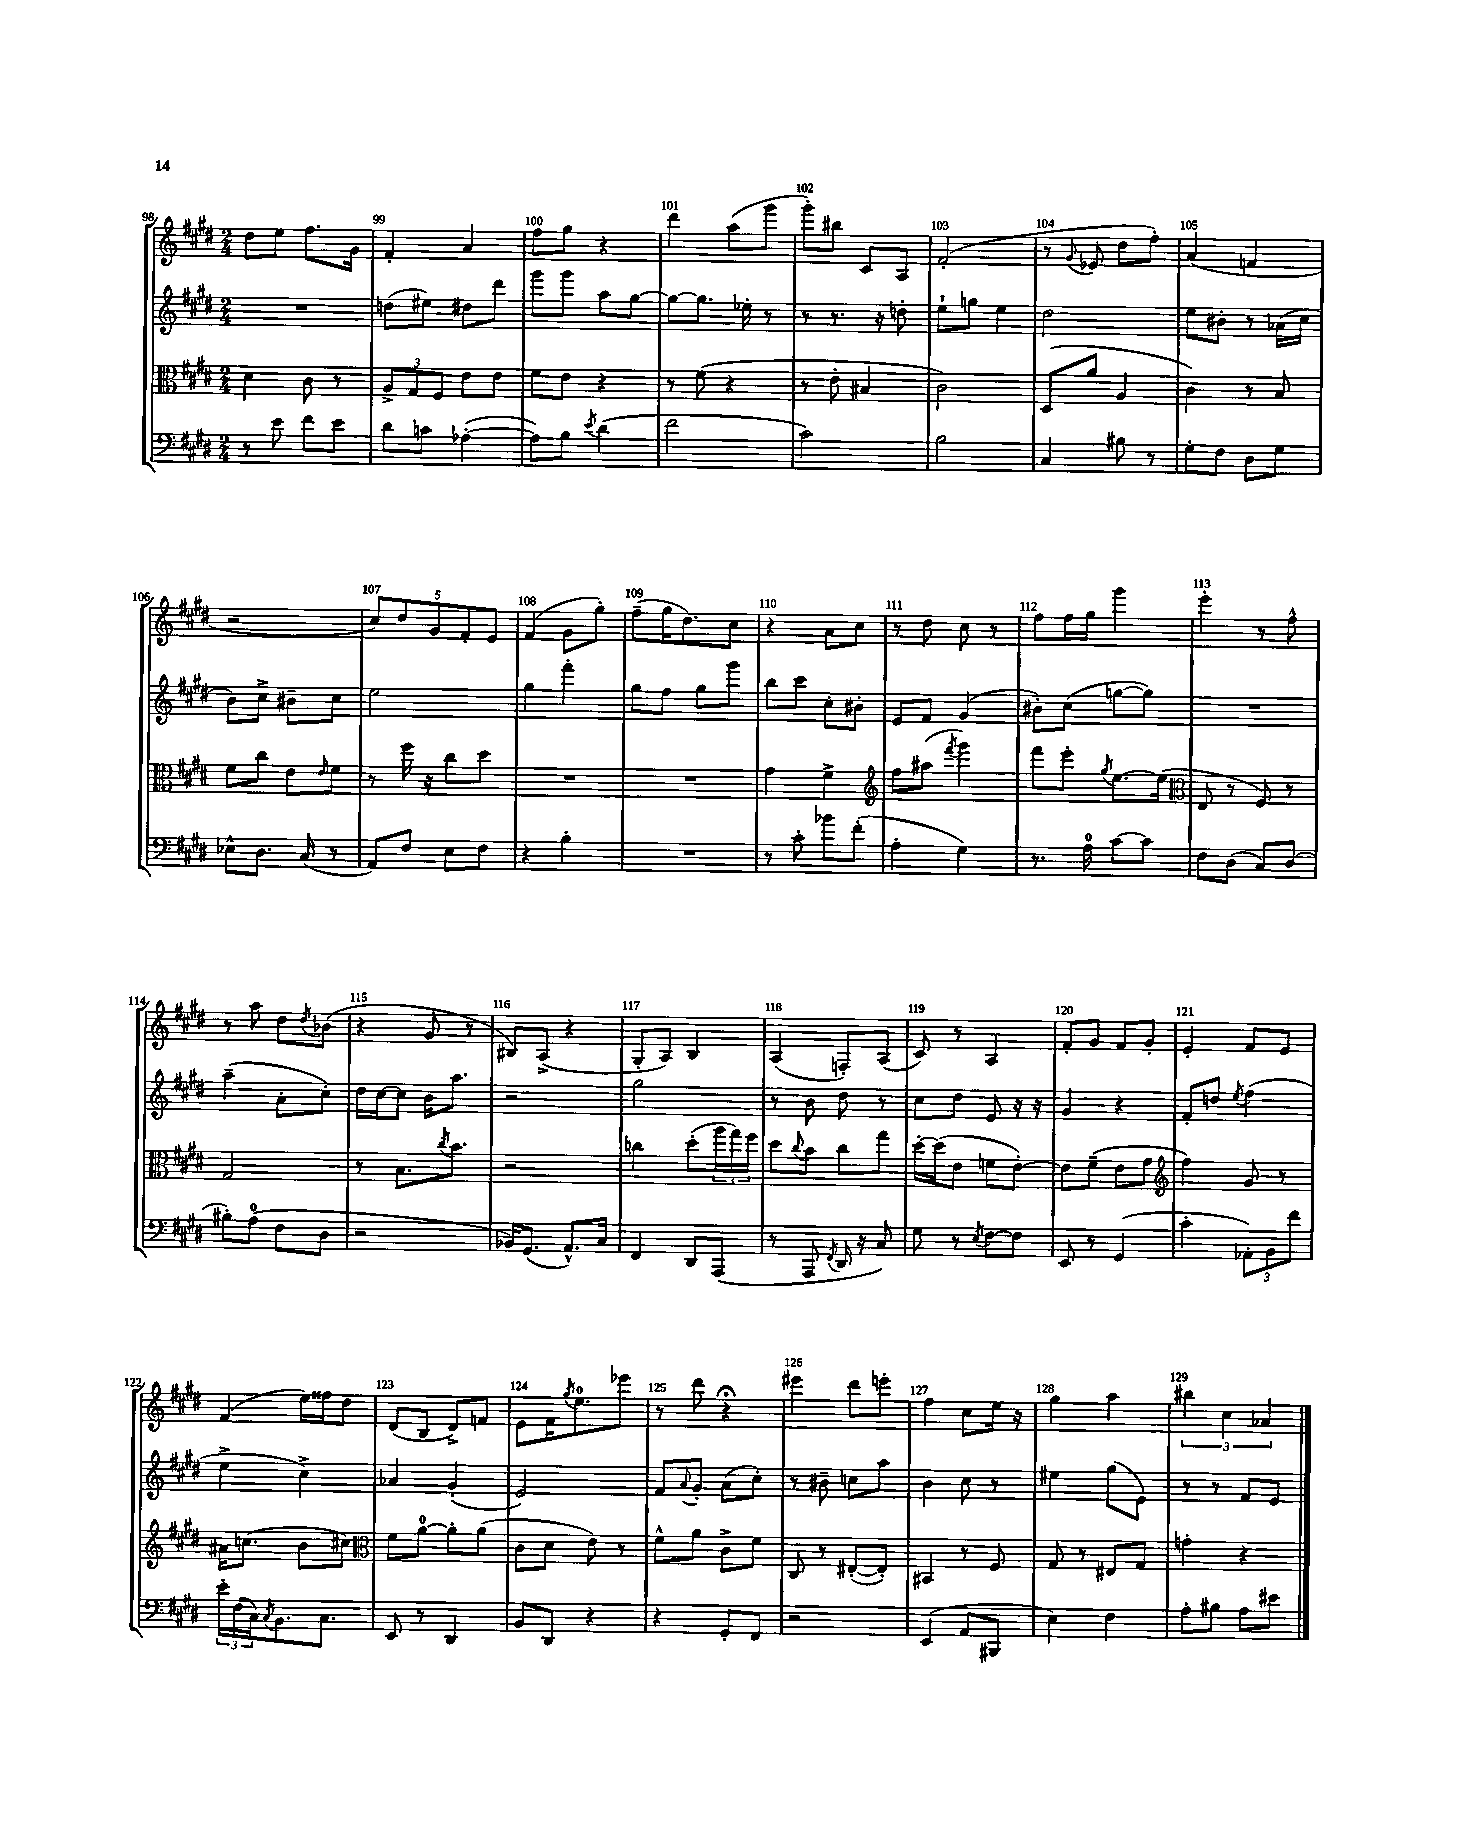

**kern	**kern	**kern	**kern
*part4	*part3	*part2	*part1
*staff4	*staff3	*staff2	*staff1
*clefF4	*clefC3	*clefG2	*clefG2
*k[f#c#g#d#]	*k[f#c#g#d#]	*k[f#c#g#d#]	*k[f#c#g#d#]
*M2/4	*M2/4	*M2/4	*M2/4
=98	=98	=98	=98
8r	4d#\	2r	8dd#\L
8e\	.	.	8ee\J
8f#\L	8c#\	.	8.ff#\L
8e\J	8r	.	.
.	.	.	16g#\Jk
=99	=99	=99	=99
8d#\L	12A^/L	(8ddn\L	4f#'/
.	12G#/	.	.
8cn\J	.	8ee#X\J)	.
.	12F#/J	.	.
([4A-X'\	8e\L	8dd#X\L	4a/
.	8e\J	8ddd#\J	.
=100	=100	=100	=100
8A-\L])	8f#\L	8ggg#\L	8ff#\L
8B\J	8e\J	8ggg#\J	8gg#\J
8qe/	.	.	.
(4d#\	4r	8aa\L	4r
.	.	[8gg#\J	.
=101	=101	=101	=101
2f#\	8r	8gg#\L_	4ddd#\
.	(8f#\	8.gg#\J]	.
.	4r	.	(8aa\L
.	.	16ee-X'\	.
.	.	8r	8ggg#\J
=102	=102	=102	=102
2c#\)	8r	8r	8ggg#'\L)
.	8e'\	8.r	8bb#X\J
.	4B#X/	.	8c#/L
.	.	16r	.
.	.	8ddn'\	8A/J
=103	=103	=103	=103
2B\	2c#\)	8ee`\L	(2f#'/
.	.	8ggn\J	.
.	.	4ee\	.
=104	=104	=104	=104
4C#/	(8D#/L	2dd#\	8r
.	.	.	8qqg#/
.	8a/J	.	8e-X/
8B#X\	4A/	.	8dd#\L
8r	.	.	8ff#'\J)
=105	=105	=105	=105
8G#'\L	4c#\)	8ee\L	(4a/
8F#\J	.	8b#X'\J	.
8D#\L	8r	8r	4fn/
8G#\J	8B/	(16a-X\LL	.
.	.	16cc#\JJ	.
!!LO:LB:g=z
=106	=106	=106	=106
8E-X^^\L	8f#\L	8b\L)	2r
8.D#\J	8cc#\J	8cc#^\J	.
.	8e\L	8b#X~\L	.
(16C#/	.	.	.
.	16qqe/	.	.
8r	8f#\J	8cc#\J	.
=107	=107	=107	=107
8AA/L)	8r	2ee\	10cc#/L)
.	.	.	10dd#/
8F#/J	16ff#\	.	.
.	16r	.	.
.	.	.	10g#/
8E\L	8cc#\L	.	.
.	.	.	10f#'/
8F#\J	8dd#\J	.	.
.	.	.	10e/J
=108	=108	=108	=108
4r	2r	4gg#\	(4f#/
4B'\	.	4fff#'\	8g#\L
.	.	.	8gg#'\J)
=109	=109	=109	=109
2r	2r	8gg#\L	(8ff#~\L
.	.	8ff#\J	16gg#\K
.	.	.	8.dd#\)
.	.	8gg#\L	.
.	.	8ggg#\J	8cc#\J
=110	=110	=110	=110
8r	4g#\	8bb\L	4r
8c#'\	.	8ccc#\J	.
8b-X\L	4f#^\	8cc#'\L	8a\L
(8f#'\J	.	8b#X'\J	8cc#\J
=111	=111	=111	=111
*	*clefG2	*	*
4A'\	8ff#\L	8e/L	8r
.	(8aa#X\J	8f#/J	8dd#\
.	8qfff#/	.	.
4G#\)	4ggg#\)	(4g#/	8cc#\
.	.	.	8r
=112	=112	=112	=112
8.r	8fff#\L	8b#X'\L)	8ff#\L
.	8eee'\J	(8cc#\J	16ff#\L
16A\	.	.	16gg#\JJ
.	8qgg#/	.	.
[8c#\L	[8.ee\L	[8ggn\L	4ggg#\
8c#\J]	.	8gg\J])	.
.	(16ee\Jk]	.	.
=113	=113	=113	=113
*	*clefC3	*	*
8F#\L	8E/	2r	4eee'\
(8D#\J	8r	.	.
8C#/L)	8F#/)	.	8r
(8D#/J	8r	.	8ff#^^\
!!LO:LB:g=z
=114	=114	=114	=114
8B#X'\L)	2G#/	(4aa~\	8r
(8A\J	.	.	8aa\
8F#\L	.	8a'\L	8dd#\L
.	.	.	8qdd#/
8D#\J	.	8cc#'\J)	(8b-X\J
=115	=115	=115	=115
2r	8r	16dd#\LL	4r
.	.	[16cc#\J	.
.	8.B\L	8cc#\J]	.
.	.	16b\KL	8g#/
.	8qcc#/	.	.
.	8.b\J	8.aa\J	.
.	.	.	8r
=116	=116	=116	=116
16BB-X/KL)	2r	2r	8B#X/L)
(8.GG#/J	.	.	.
.	.	.	(8A^/J
8.AA^^/L)	.	.	4r
16C#/Jk	.	.	.
=117	=117	=117	=117
4FF#/	4ccn\	2gg#\	8G#'/L
.	.	.	8A/J)
8DD#/L	(8dd#'\L	.	4B/
(8AAA/J	24aa\L	.	.
.	24gg#\)	.	.
.	24ff#\JJ	.	.
=118	=118	=118	=118
8r	8dd#\L	8r	(4A/
.	8qqcc#/	.	.
8AAA/	8b\J	8b\	.
8qFF#/	.	.	.
16DD#/	8cc#\L	8dd#\	8Fn'/L)
16r	.	.	.
8C#/)	8gg#\J	8r	(8A/J
=119	=119	=119	=119
8G#\	[16dd#'\LL	8cc#\L	8c#/)
.	(16dd#\J]	.	.
8r	8e\J	8dd#\J	8r
8qE/	.	.	.
[8F#\L	8fn\L	8e/	4A/
8F#\J]	[8e'\J)	16r	.
.	.	16r	.
=120	=120	=120	=120
8EE/	8e\L]	4g#/	8f#'/L
8r	(8f#~\J	.	8g#/J
(4GG#/	8e\L	4r	8f#/L
.	8g#\J	.	8g#'/J
=121	=121	=121	=121
*	*clefG2	*	*
4c#'\	4ff#\)	8f#'/L	4e'/
.	.	8ddn/J	.
.	.	8qee/	.
12AA-X'\L)	8g#/	(4ff#\	8f#/L
12BB\	.	.	.
.	8r	.	8e/J
12f#\J	.	.	.
!!LO:LB:g=z
=122	=122	=122	=122
24e'\LL	16a#X\KL	4ee^\	(4f#/
(24F#\	.	.	.
.	(8.ccn\J	.	.
24C#\J)	.	.	.
8qC#/	.	.	.
8.BB\	.	.	.
.	8b\L	4cc#^\)	16ee\LL)
8.C#\J	.	.	16ff##X\J
.	8cc#X\J)	.	8dd#\J
=123	=123	=123	=123
*	*clefC3	*	*
8EE/	8f#\L	4a-X/	(8d#/L
8r	[8a\J	.	8B/J
4DD#/	8a'\L]	(4g#'/	8d#^/L)
.	(8a\J	.	8fn/J
=124	=124	=124	=124
8BB/L	8c#\L	2e/)	8e\L
8DD#/J	8d#\J	.	16f#\K
.	.	.	8qgg#/
.	.	.	8.ee\
4r	8e\)	.	.
.	8r	.	8eee-X\J
=125	=125	=125	=125
4r	8f#^^\L	8f#/L	8r
.	.	8qqa/	.
.	8a\J	8g#'/J	8ddd#\
8GG#'/L	8c#^\L	(8a\L	4r;<
8FF#/J	8f#\J	8cc#'\J)	.
=126	=126	=126	=126
2r	8C#/	8r	4eee#X\
.	8r	8b#X~\	.
.	([8E#X'/L	8ccn\L	8ddd#\L
.	8E#'/J])	8aa\J	8eeen'\J
=127	=127	=127	=127
(4EE/	4BB#X/	4b\	4ff#\
8AA/L	8r	8cc#\	8cc#\L
8BBB#X/J	8F#/	8r	16ee\Jk
.	.	.	16r
=128	=128	=128	=128
4E\)	8G#/	4ee#X\	4gg#\
.	8r	.	.
4F#\	8E#X/L	(8gg#\L	4aa\
.	8G#/J	8e\J)	.
=129	=129	=129	=129
8A'\L	4gn'\	8r	6bb#X\
8B#X\J	.	8r	.
.	.	.	6cc#\
8A\L	4r	8f#/L	.
.	.	.	6a-X/
8e#X\J	.	8e/J	.
==	==	==	==
*-	*-	*-	*-
